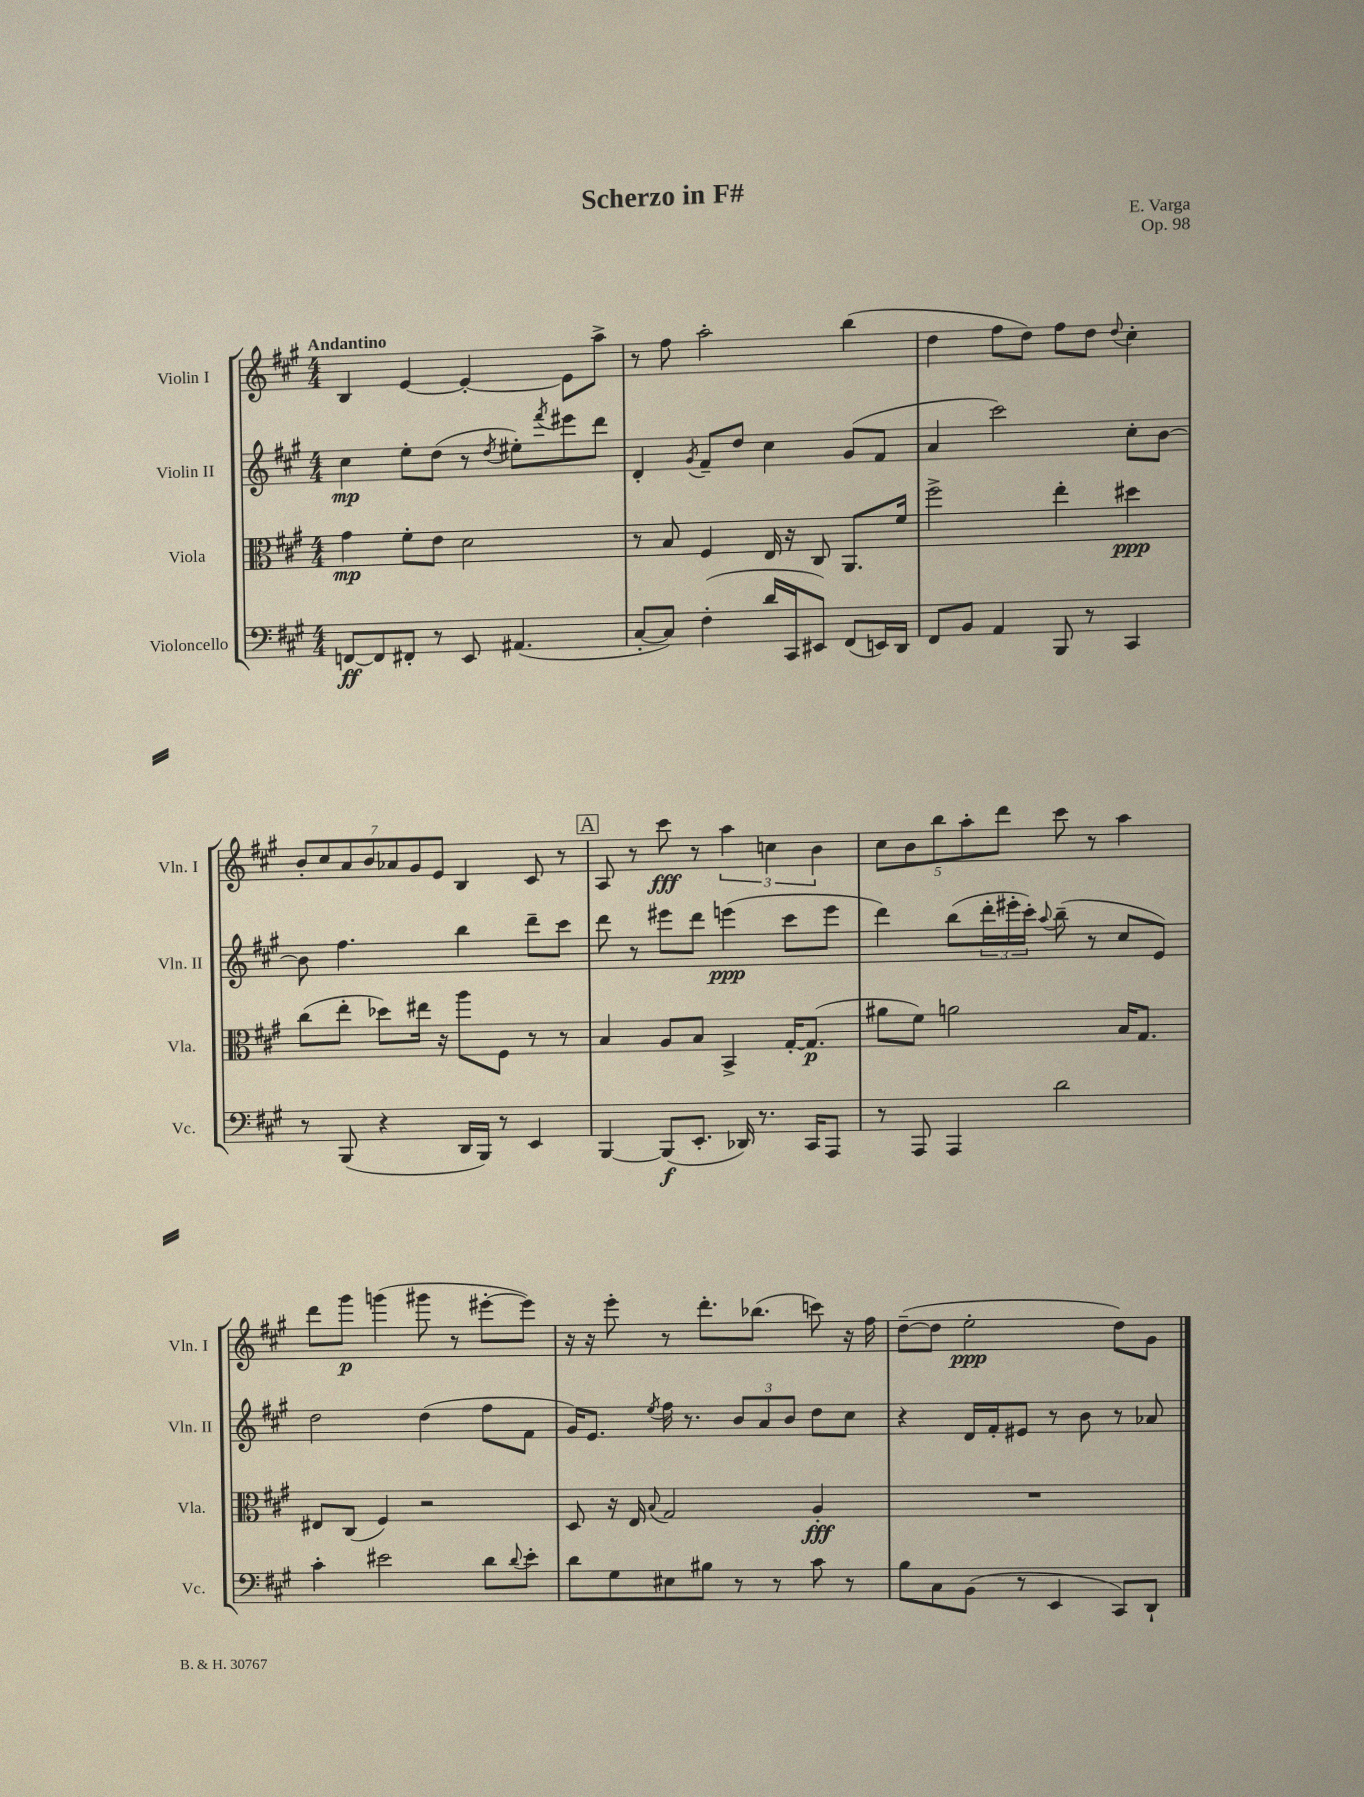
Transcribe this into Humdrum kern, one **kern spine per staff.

**kern	**kern	**kern	**kern
*staff4	*staff3	*staff2	*staff1
*clefF4	*clefC3	*clefG2	*clefG2
*k[f#c#g#]	*k[f#c#g#]	*k[f#c#g#]	*k[f#c#g#]
*M4/4	*M4/4	*M4/4	*M4/4
[8FF	4g#	4cc#	4B
8FF]	.	.	.
8FF#'	8f#'	8ee'	[4e
8r	8e	(8dd	.
8EE	2d	8r	4e'_
.	.	8qdd	.
(4.AA#	.	8ee#')	.
.	.	8qfff#	.
.	.	8eee#	8e]
.	.	8ddd	8aa^
=	=	=	=
[8C#'	8r	4d'	8r
8C#])	8B	.	8ff#
.	.	8qg#	.
(4F#'	4F#	8f#~	2aa'
.	.	8dd	.
16d	16E	4cc#	.
16CC#	16r	.	.
8EE#)	8C#	.	.
(8FF#	8.AA	(8g#	(4bb
16EE)	.	8f#	.
16DD	16f#	.	.
=	=	=	=
8FF#	2ff#^	4a	4dd
8BB	.	.	.
4AA	.	2ccc#)	8ff#
.	.	.	8dd)
8BBB	4ee'	.	8ff#
8r	.	.	8dd
.	.	.	8qqdd
4CC#	4dd#	8cc#'	4cc#'
.	.	[8b	.
=	=	=	=
8r	(8cc#	8b]	14b'
.	.	.	14cc#
(8BBB	8ee'	4.ff#	.
.	.	.	14a
.	.	.	14b
4r	8dd-)	.	.
.	.	.	14a-
.	.	.	14g#
.	16ee#	.	.
.	.	.	14e
.	16r	.	.
16DD	8aa	4bb	4B
16BBB)	.	.	.
8r	8F#	.	.
4EE	8r	8ddd~	8c#
.	8r	8ccc#	8r
=	=	=	=
[4BBB	4B	8ddd	8A
.	.	8r	8r
(8BBB]	8A	8eee#	8ccc#
8.EE'	8B	8ddd	8r
.	4BB^	(4eee	6aa
16DD-)	.	.	.
8.r	.	.	.
.	.	.	6cc
.	[16G#'	8ccc#	.
16CC#	(8.G#]	.	.
.	.	.	6b
8AAA	.	8eee	.
=	=	=	=
8r	8a#	4ddd)	10cc#
.	.	.	10b
8AAA	8f#)	.	.
.	.	.	10bb
4AAA	2a	(8bb	.
.	.	.	10aa'
.	.	24ddd'	.
.	.	.	10ddd
.	.	24eee#'	.
.	.	24ccc#')	.
.	.	8qqaa	.
2d	.	(8bb~	8ccc#
.	.	8r	8r
.	16B	8cc#	4aa
.	8.G#	.	.
.	.	8e)	.
=	=	=	=
4c#'	8E#	2dd	8ddd
.	(8C#	.	8ggg#
2e#	4F#)	.	(4ggg
.	2r	(4dd	8ggg#
.	.	.	8r
8d	.	8ff#	[8eee#'
8qqd	.	.	.
8e#'	.	8f#	8eee#])
=	=	=	=
8d	8D	16g#)	16r
.	.	8.e	16r
8G#	16r	.	8eee'
.	16E	.	.
.	8qqB	8qee	.
8E#	2G#	16ff#	8r
.	.	8.r	.
8B#	.	.	8.ddd'
8r	.	12b	.
.	.	.	(8.bb-
.	.	12a	.
8r	.	.	.
.	.	12b	.
8c#	4A'	8dd	8ccc)
8r	.	8cc#	16r
.	.	.	16ff#
=	=	=	=
8B	1r	4r	([8dd~
8C#	.	.	8dd]
(8BB	.	16d	2ee'
.	.	16f#'	.
8r	.	8e#	.
4EE	.	8r	.
.	.	8b	.
8CC#)	.	8r	8dd)
8DD`	.	8a-	8g#
==	==	==	==
*-	*-	*-	*-
